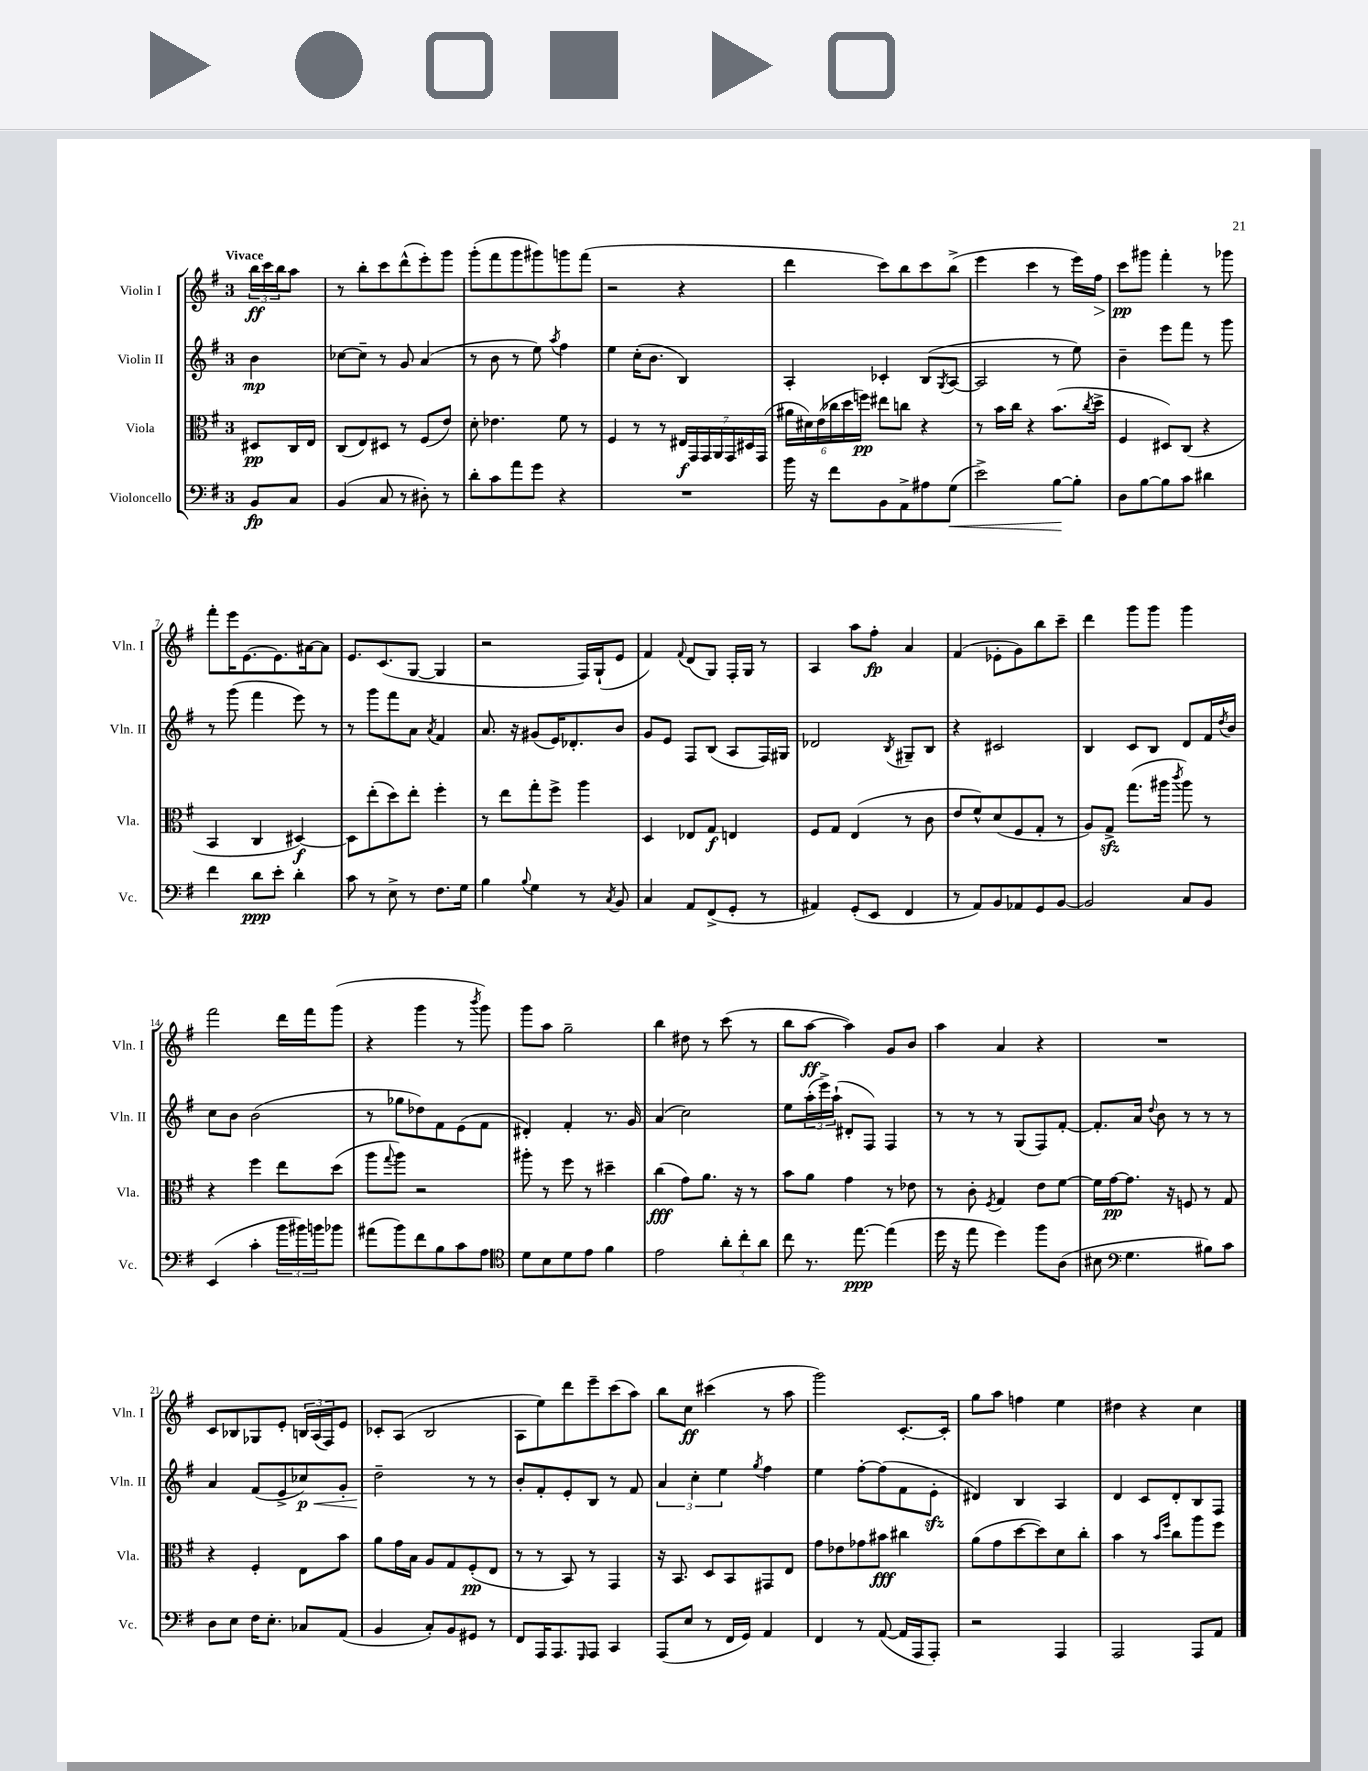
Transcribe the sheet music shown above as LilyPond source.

<<
\new StaffGroup <<
\new Staff = "s0" \with { instrumentName = "Violin I" shortInstrumentName = "Vln. I" } {
    \clef treble \key g \major \once \override Staff.TimeSignature.style = #'single-digit \time 3/4 \partial 4 \tempo "Vivace"
    \tuplet 3/2 { b''16\ff c'''16 b''16 } a''8 |
    r8 b''8-. c'''8 d'''8-^( e'''8-.) g'''8 |
    g'''8-.( fis'''8 g'''8 gis'''8) g'''8 fis'''8( |
    r2 r4 |
    d'''4 c'''8) b''8 c'''8 b''8->( |
    e'''4 c'''4 r8 e'''16) fis''16\> |
    c'''8\pp\! gis'''8 fis'''4-. r8 ges'''8 |
    fis'''8-. e'''16 e'8.~ e'8. ais'16~ ais'8 |
    e'8. c'8.( g8~ g4 |
    r2 fis16) g16-!( e'8 |
    fis'4) \appoggiatura { fis'8 } d'8( g8) fis16-. g16 r8 |
    a4 a''8 fis''8-.\fp a'4 |
    fis'4( ees'8-. g'8) b''8 c'''8-- |
    d'''4 g'''8 g'''8 g'''4 |
    fis'''2 d'''16 fis'''16 g'''8( |
    r4 g'''4 r8 \acciaccatura { b'''8 } g'''8) |
    g'''8 a''8 g''2-- |
    b''4 dis''8 r8 c'''8( r8 |
    b''8 a''8~\ff a''4) g'8 b'8 |
    a''4 a'4 r4 |
    R2. |
    c'8 bes8 ges8 e'8-. \tuplet 3/2 { b16 a16( fis16) } e'8 |
    ces'8-. a8( b2 |
    a8 e''8) d'''8 e'''8-- c'''8( a''8) |
    b''8 c''8\ff cis'''4( r8 a''8 |
    g'''2) c'8.~-. c'16-. |
    g''8 a''8 f''4 e''4 |
    dis''4 r4 c''4 \bar "|." |
}
\new Staff = "s1" \with { instrumentName = "Violin II" shortInstrumentName = "Vln. II" } {
    \clef treble \key g \major \once \override Staff.TimeSignature.style = #'single-digit \time 3/4 \partial 4
    b'4\mp |
    ces''8~ ces''8-- r8 g'8 a'4( |
    r8 b'8 r8 e''8) \acciaccatura { a''8 } fis''4 |
    e''4 c''16-.( b'8. b4) |
    a4-. ces'4-. b8( \acciaccatura { g8 } a8~ |
    a2 r8 e''8) |
    b'4-- e'''8 fis'''8 r8 g'''8 |
    r8 g'''8( fis'''4 e'''8) r8 |
    r8 g'''8 fis'''8 a'8 \acciaccatura { a'8 } fis'4 |
    a'8. r16 gis'8( e'16) des'8.-. b'8 |
    g'8 e'8 fis8 b8( a8 fis16) gis16 |
    des'2 \acciaccatura { b8 } gis8-- b8 |
    r4 cis'2 |
    b4 c'8 b8 d'8 fis'16 \acciaccatura { d''8 } b'16 |
    c''8 b'8 b'2( |
    r8 ges''8 des''8) fis'8 e'8( fis'8 |
    dis'4-.) fis'4-. r8. g'16 |
    a'4( c''2) |
    e''8 \tuplet 3/2 { a''16-.( e'''16->) a''16-!( } dis'8-. fis8) fis4 |
    r8 r8 r8 g8( fis8) fis'8~-. |
    fis'8.-. a'16 \appoggiatura { d''8 } b'8 r8 r8 r8 |
    a'4 fis'8( e'8-> ces''8\p\<) g'8-. |
    d''2--\! r8 r8 |
    b'8-. fis'8-. e'8-. b8 r8 fis'8 |
    \tuplet 3/2 { a'4 c''4-. e''4 } \acciaccatura { g''8 } fis''4 |
    e''4 fis''8~-. fis''8( fis'8 e'8-.\sfz |
    dis'4) b4 a4 |
    d'4 c'8 d'8-. b8 fis8 \bar "|." |
}
\new Staff = "s2" \with { instrumentName = "Viola" shortInstrumentName = "Vla." } {
    \clef alto \key g \major \once \override Staff.TimeSignature.style = #'single-digit \time 3/4 \partial 4
    dis8\pp c16 e16 |
    c8( e8) dis8 r8 fis8( e'8) |
    d'8-. ees'4. fis'8 r8 |
    fis4 r8 r8 \tuplet 7/4 { eis16\f g,16 g,16 a,16 g,16 dis16 g,16( } |
    \tuplet 6/4 { ais'16 dis'16) e'16( ces''16 d''16 f''16\pp) } eis''8 c''8 r4 |
    r8 b'16 c''16 r4 b'8.( \acciaccatura { c''8 } d''16-> |
    fis4 dis8) c8( r4 |
    b,4 c4 dis4~\f) |
    dis8 e''8-.( d''8) e''8-. fis''4-. |
    r8 e''8 g''8-. fis''8-> a''4 |
    d4 ees8 g8\f e4 |
    fis8 g8 e4( r8 c'8 |
    e'8 fis'8-^) d'8( fis8 g8-. r8 |
    a8) g8->\sfz g''8.( ais''16 \acciaccatura { c'''8 } ais''8) r8 |
    r4 fis''4 e''8 d''8( |
    a''8 \appoggiatura { g''8 } a''8) r2 |
    ais''8-. r8 fis''8 r8 dis''4-- |
    c''4\fff( g'8) a'8. r16 r8 |
    b'8 a'8 g'4 r8 ees'8 |
    r8 c'8-. \acciaccatura { fis8 } g4 e'8 fis'8~ |
    fis'16 g'16~\pp g'8. r16 f8 r8 g8 |
    r4 fis4-. e8 b'8 |
    a'8 g'16 b16 a8 g8 fis8-.\pp( e8 |
    r8 r8 b,8) r8 g,4 |
    r16 b,8. d8 b,8 gis,8 e8 |
    g'8 ees'8 ges'8 bis'8\fff cis''4 |
    a'8( g'8 d''8~ d''8) d'8 c''8-. |
    b'4 r8 \grace { b'16 fis''16 } c''8 a''8 fis''8 \bar "|." |
}
\new Staff = "s3" \with { instrumentName = "Violoncello" shortInstrumentName = "Vc." } {
    \clef bass \key g \major \once \override Staff.TimeSignature.style = #'single-digit \time 3/4 \partial 4
    b,8\fp c8 |
    b,4( c8 r8 dis8-.) r8 |
    d'8-. c'8 a'8 g'8 r4 |
    R2. |
    b'16 r16 fis'8 b,8 a,8-> ais8 g8\<( |
    e'2->) b8~\! b8-. |
    d8 b8~ b8 c'8 dis'4 |
    fis'4 d'8\ppp e'8-. d'4-. |
    c'8 r8 e8-> r8 fis8. g16 |
    b4 \appoggiatura { b8 } g4 r8 \acciaccatura { c8 } b,8 |
    c4 a,8 fis,8->( g,8-. r8 |
    ais,4) g,8-.( e,8 fis,4 |
    r8 a,8) b,8 aes,8 g,8 b,8~ |
    b,2 c8 b,8 |
    e,4( c'4-. \tuplet 3/2 { b'16 bis'16) b'16 } bes'8 |
    ais'8( b'8) fis'8 b8 c'8 a8 |
    \clef tenor d'8 b8 d'8 e'8 fis'4 |
    e'2 \tuplet 3/2 { a'8-. c''8-. a'8 } |
    c''8 r8. e''8.~\ppp e''4( |
    d''16 r16 e''8 d''4) fis''8 a8( |
    bis8 \clef bass g4. bis8) c'8 |
    d8 e8 fis16 e8.-. ces8 a,8( |
    b,4 c8-.) b,8 gis,8 r8 |
    fis,8 a,,16 a,,8. \grace { g,,16 } a,,8 c,4 |
    a,,8( e8 r8 fis,16 g,16) a,4 |
    fis,4 r8 a,8~( a,16 a,,16 a,,8-.) |
    r2 a,,4 |
    a,,2 a,,8 a,8 \bar "|." |
}
>>
>>
